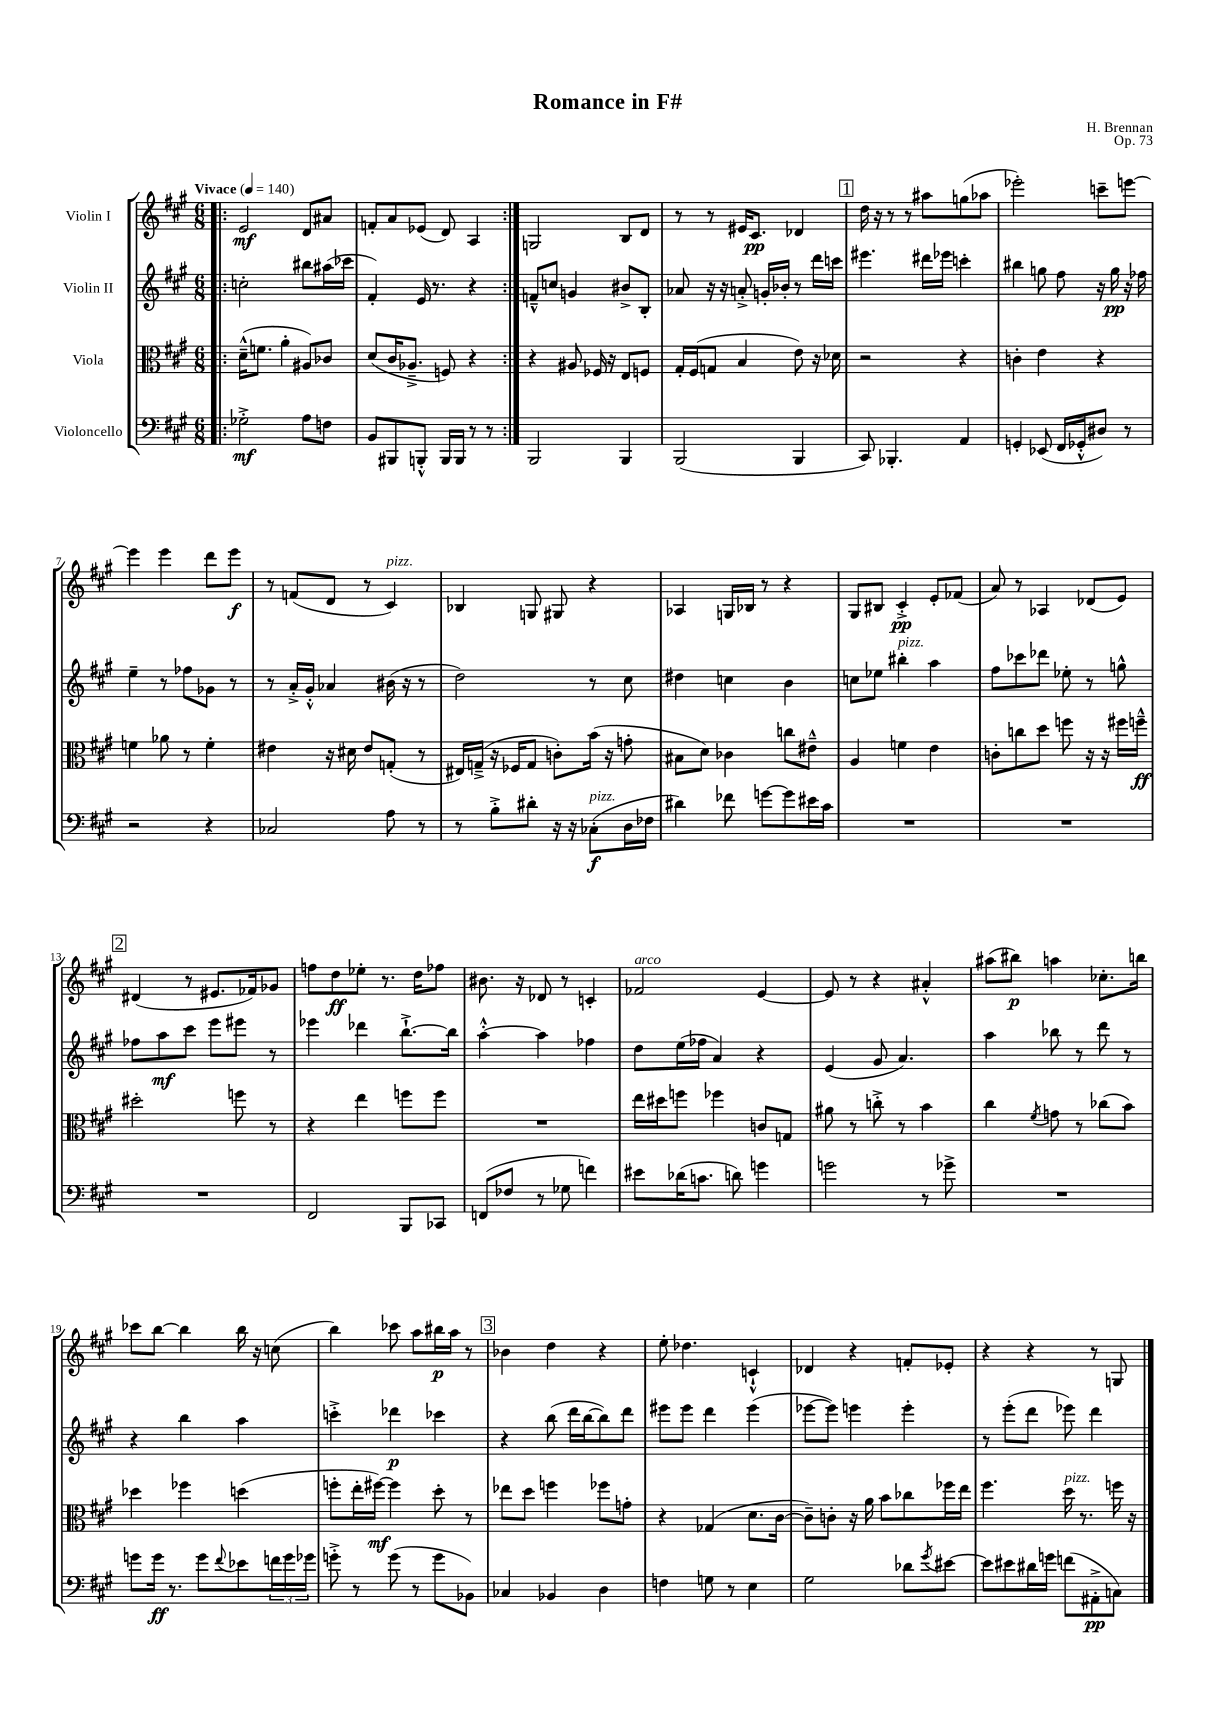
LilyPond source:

\header { title = "Romance in F#" composer = "H. Brennan" opus = "Op. 73" }
<<
\new StaffGroup <<
\new Staff = "s0" \with { instrumentName = "Violin I" } {
    \clef treble \key a \major \numericTimeSignature \time 6/8 \tempo "Vivace" 4 = 140
    \repeat volta 2 { \bar ".|:" e'2\mf d'8 ais'8 |
    f'8-. a'8 ees'8( d'8) a4 | }
    g2 b8 d'8 |
    r8 r8 eis'16 cis'8.\pp des'4 |
    \mark \markup { \box "1" } d''16 r16 r8 r8 ais''8 g''8( aes''8 |
    ees'''2-.) c'''8-- e'''8~ |
    e'''4 e'''4 d'''8 e'''8\f |
    r8 f'8( d'8 r8 cis'4^\markup { \italic "pizz." }) |
    bes4 g8 gis8 r4 |
    aes4 g16 bes16 r8 r4 |
    gis8 bis8 cis'4-.->\pp e'8-. fes'8( |
    a'8) r8 aes4 des'8( e'8) |
    \mark \markup { \box "2" } dis'4( r8 eis'8. fes'16) ges'8 |
    f''8 d''8\ff ees''8-. r8. d''16 fes''8 |
    bis'8. r16 des'8 r8 c'4-. |
    fes'2^\markup { \italic "arco" } e'4~ |
    e'8 r8 r4 ais'4-.-^ |
    ais''8( bis''8\p) a''4 ces''8.-. b''16 |
    ces'''8 b''8~ b''4 b''16 r16 c''8( |
    b''4) ces'''8 a''8 bis''16\p a''16 r8 |
    \mark \markup { \box "3" } bes'4 d''4 r4 |
    e''8-. des''4. c'4-!-^ |
    des'4 r4 f'8-. ees'8-. |
    r4 r4 r8 g8 \bar "|." |
}
\new Staff = "s1" \with { instrumentName = "Violin II" } {
    \clef treble \key a \major \numericTimeSignature \time 6/8
    \repeat volta 2 { \bar ".|:" c''2-. bis''8 ais''16( ces'''16 |
    fis'4-.) e'16 r8. r4 | }
    f'8---^ c''8 g'4 bis'8-> b8-. |
    aes'8 r16 r16 a'8-.-> g'16-. bes'16-. r8 d'''16 c'''16 |
    \mark \markup { \box "1" } eis'''4. dis'''16 ees'''16 c'''4-. |
    bis''4 g''8 fis''8 r16 g''16\pp r16 fes''16 |
    e''4-- r8 fes''8 ges'8 r8 |
    r8 a'16-.-> gis'16-.-^ aes'4 bis'16( r16 r8 |
    d''2) r8 cis''8 |
    dis''4 c''4 b'4 |
    c''8 ees''8 bis''4-.^\markup { \italic "pizz." } a''4 |
    fis''8 ces'''8 des'''8 ees''8-. r8 g''8-^ |
    \mark \markup { \box "2" } fes''8 a''8\mf cis'''8 e'''8 eis'''8 r8 |
    ees'''4 des'''4 b''8.~-!-> b''16 |
    a''4~-.-^ a''4 fes''4 |
    d''8 e''16( fes''16 a'4) r4 |
    e'4( gis'8 a'4.) |
    a''4 bes''8 r8 d'''8 r8 |
    r4 b''4 a''4 |
    c'''4-.-> des'''4\p ces'''4 |
    \mark \markup { \box "3" } r4 b''8( d'''16 b''16~ b''8) d'''8 |
    eis'''8 eis'''8 d'''4 eis'''4( |
    ees'''8~ ees'''8) e'''4 e'''4-. |
    r8 e'''8-.( d'''8 ees'''8) d'''4 \bar "|." |
}
\new Staff = "s2" \with { instrumentName = "Viola" } {
    \clef alto \key a \major \numericTimeSignature \time 6/8
    \repeat volta 2 { \bar ".|:" d'16---^( f'8. a'4-. ais8) ces'8 |
    d'8( cis'16 aes8.---> f8) r4 | }
    r4 ais8 fes16 r16 e8 f8 |
    gis16-. fis16( g8 b4 e'8) r16 des'16 |
    \mark \markup { \box "1" } r2 r4 |
    c'4-. e'4 r4 |
    f'4 aes'8 r8 f'4-. |
    eis'4 r16 dis'16 eis'8 g8-.( r8 |
    eis16) g16--->( r16 fes16 g8 c'8-.) b'16( r16 g'8-. |
    bis8 d'8) ces'4 c''8 eis'8---^ |
    a4 f'4 e'4 |
    c'8-. c''8 d''8 f''8 r16 r16 fis''16 f''16---^\ff |
    \mark \markup { \box "2" } dis''2-. f''8 r8 |
    r4 e''4 f''8 f''8 |
    R2. |
    e''16 dis''16 f''8 fes''4 c'8 g8 |
    ais'8 r8 c''8-.-> r8 b'4 |
    cis''4 \acciaccatura { fis'8 } g'8 r8 ces''8( b'8) |
    des''4 fes''4 d''4( |
    f''8-. e''16-. fis''16~\mf) fis''4 d''8-. r8 |
    \mark \markup { \box "3" } ees''8 d''8 f''4 fes''8 g'8-. |
    r4 ges4( d'8. cis'16~ |
    cis'8--) c'8-. r16 a'16 b'8 ces''8 fes''16 e''16 |
    fis''4. d''16^\markup { \italic "pizz." } r8. f''16 r16 \bar "|." |
}
\new Staff = "s3" \with { instrumentName = "Violoncello" } {
    \clef bass \key a \major \numericTimeSignature \time 6/8
    \repeat volta 2 { \bar ".|:" ges2-.->\mf a8 f8 |
    b,8 bis,,8 b,,8-.-^ b,,16 b,,16 r8 r8 | }
    b,,2 b,,4 |
    b,,2( b,,4 |
    \mark \markup { \box "1" } cis,8) bes,,4.-. a,4 |
    g,4-. ees,8( fis,16 ges,16-.-^ dis8) r8 |
    r2 r4 |
    ces2 a8 r8 |
    r8 b8-.-> dis'8-. r16 r16 ces8-.\f^\markup { \italic "pizz." }( d16 fes16 |
    dis'4) fes'8 g'8~ g'8 eis'16 cis'16 |
    R2. |
    R2. |
    \mark \markup { \box "2" } R2. |
    fis,2 b,,8 ces,8 |
    f,8( fes8 r8 ges8 f'4) |
    eis'8 des'16( c'8. d'8) g'4 |
    g'2 r8 ges'8-> |
    R2. |
    g'8 g'16\ff r8. g'8 \appoggiatura { fis'8 } ees'8 \tuplet 3/2 { f'16 g'16 ges'16 } |
    g'8-.-> r8 g'8( r8 g'8 bes,8) |
    \mark \markup { \box "3" } ces4 bes,4 d4 |
    f4 g8 r8 e4 |
    gis2 des'8 \acciaccatura { gis'8 } eis'8~ |
    eis'8 eis'8 dis'16 g'16 f'8( ais,8-.->\pp c8) \bar "|." |
}
>>
>>
